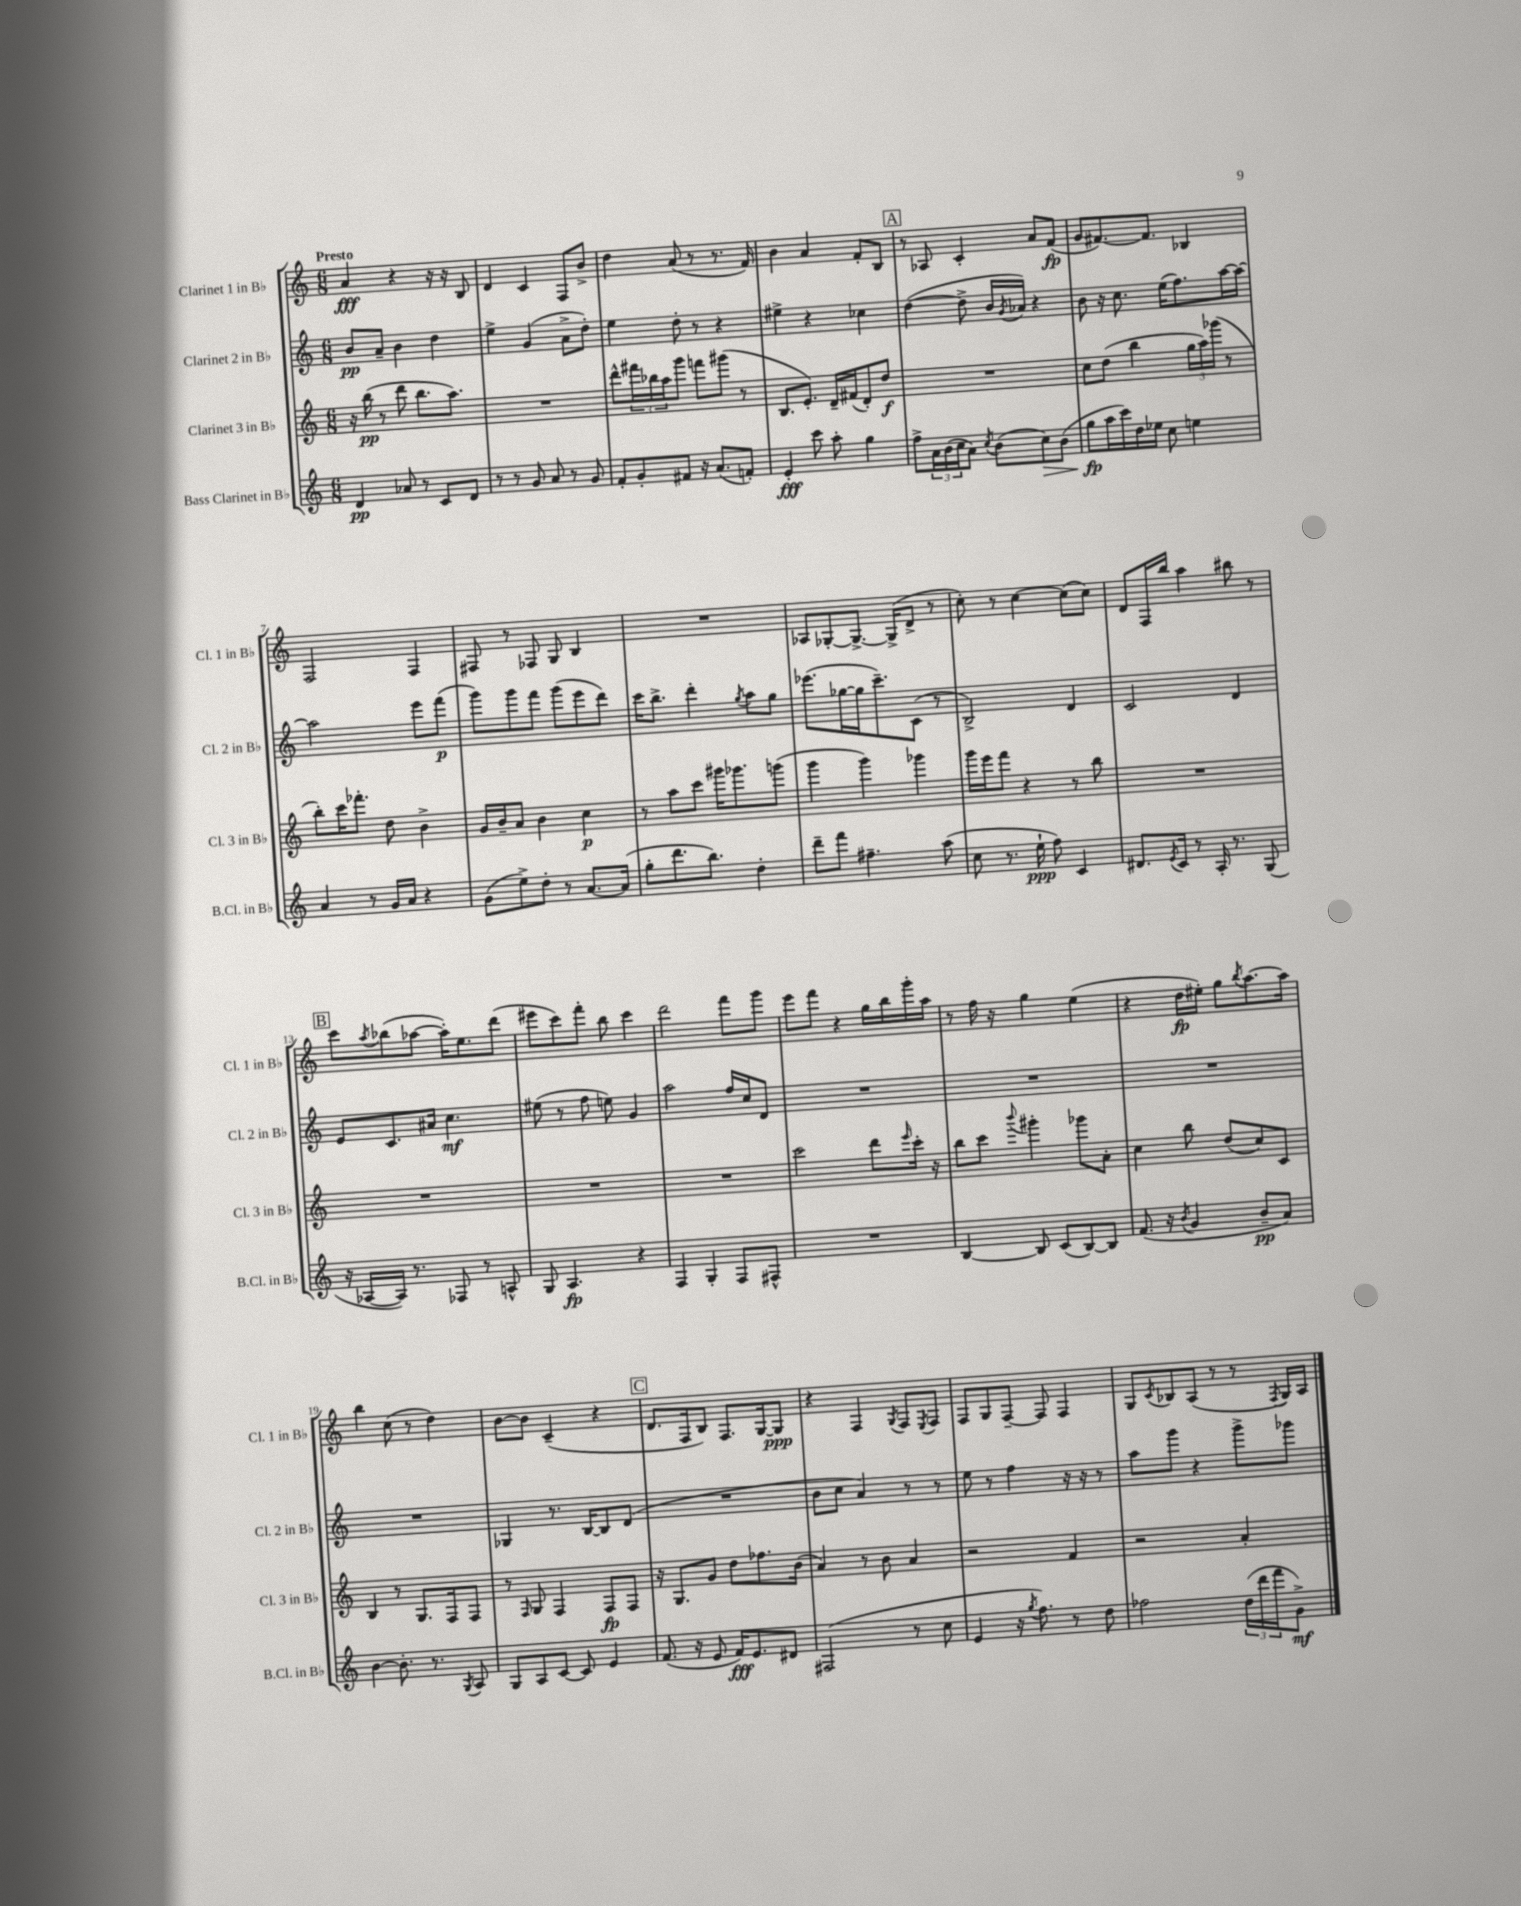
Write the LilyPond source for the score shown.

<<
\new StaffGroup <<
\new Staff = "s0" \with { instrumentName = "Clarinet 1 in Bb" shortInstrumentName = "Cl. 1 in Bb" } {
    \clef treble \key c \major \numericTimeSignature \time 6/8 \tempo "Presto"
    a'4\fff r4 r16 r16 b8 |
    d'4 c'4 f8 b'8-> |
    d''4 a'8( r8 r8. f'16) |
    b'4 a'4 f'8-. b8 |
    \mark \markup { \box "A" } r8 aes8 c'4-. a'8 f'8\fp( |
    g'8 fis'8.~) fis'8. bes4 |
    f2 f4 |
    fis8 r8 fes8 g8 b4 |
    R2. |
    aes8 ges8~-. ges8.~-> ges16->( d'8-> r8 |
    c''8-.) r8 c''4~ c''8( c''8) |
    d'8 f16 b''16 a''4 bis''8 r8 |
    \mark \markup { \box "B" } c'''8 \acciaccatura { a''8 } bes''8( aes''8~ aes''16-.) e''8. d'''8( |
    eis'''8 c'''8) f'''8-. b''8 c'''4 |
    d'''2 f'''8 g'''8 |
    e'''8 f'''8 r4 g''16 b''16 g'''16-. a''16 |
    r8 f''16 r16 g''4 e''4( |
    r4 d''16\fp eis''16-.) g''8 \acciaccatura { b''8 } a''8.~ a''16 |
    b''4 c''8( r8 d''4) |
    b'8~ b'8 c'4--( r4 |
    \mark \markup { \box "C" } d'8. f16 b8) f8. g16~ g8\ppp |
    r4 f4 \acciaccatura { g8 } f8 \acciaccatura { e8 } f8 |
    f8 g8 f8~-- f8 f4 |
    g8 \acciaccatura { c'8 } bes8 a8( r8 r8 \acciaccatura { f8 } g16) a16 \bar "|." |
}
\new Staff = "s1" \with { instrumentName = "Clarinet 2 in Bb" shortInstrumentName = "Cl. 2 in Bb" } {
    \clef treble \key c \major \numericTimeSignature \time 6/8
    b'8\pp a'8-- b'4 d''4 |
    e''4-> g'4( a'8-> d''8-.) |
    e''4 d''8-. r8 r4 |
    eis''4-> r4 ces''4 |
    \mark \markup { \box "A" } d''4~( d''8-> b'16 \acciaccatura { g'8 } aes'16) r4 |
    b'8 r16 c''8. e''16( f''8.) a''16~ a''16~ |
    a''2 e'''8 f'''8\p( |
    g'''8) g'''8 f'''8 g'''8( e'''8 d'''8) |
    c'''16 b''8.-> d'''4-. \acciaccatura { g''8 } a''8 g''8 |
    ees'''8.( ges''16~ ges''16 c'''8.--) c'8( r8 |
    b2->) d'4 |
    c'2 d'4 |
    \mark \markup { \box "B" } e'8 c'8. ais'16 c''4.\mf |
    eis''8( r8 f''8 e''8) g'4 |
    a''2 f''16 c''16 d'8 |
    R2. |
    R2. |
    R2. |
    R2. |
    ges4 r8. b16~ b8 d'8( |
    \mark \markup { \box "C" } R2. |
    b'8 c''8 a'4) r8 r8 |
    e''8 r8 f''4 r16 r16 r8 |
    a''8 g'''8 r4 g'''8-> ges'''8 \bar "|." |
}
\new Staff = "s2" \with { instrumentName = "Clarinet 3 in Bb" shortInstrumentName = "Cl. 3 in Bb" } {
    \clef treble \key c \major \numericTimeSignature \time 6/8
    r16 b''16\pp( r8 d'''8 b''8. a''8.) |
    R2. |
    d'''8-^ \tuplet 3/2 { fis'''16 bes''16 a''16 } g'''8 f'''8 gis'''8( r8 |
    b8. e'8.-.) d'16-- fis'16( d'8-.) d''8\f |
    \mark \markup { \box "A" } R2. |
    c''8 d''8( b''4 \tuplet 3/2 { g''16 a''16) ges'''16( } r8 |
    b''8-.) c'''16 fes'''8.-. d''8 b'4-> |
    g'16 b'16-- a'8 b'4 c''4\p |
    r8 a''8 c'''8 gis'''16 ges'''8. g'''8( |
    g'''4 g'''4) ges'''4 |
    g'''16 e'''16 f'''8 r4 r8 b''8 |
    R2. |
    \mark \markup { \box "B" } R2. |
    R2. |
    R2. |
    c'''2 d'''8 \grace { e'''16 } c'''16-. r16 |
    b''8 c'''8 \appoggiatura { b'''8 } gis'''4-. ges'''8 a'8-. |
    c''4 b''8 d''8( c''8) c'8 |
    b4 r8 g8. f16 f8 |
    r8 \grace { f16 } g8 f4 f8\fp f8 |
    \mark \markup { \box "C" } r16 g8. g'8 d''8 fes''8. b'16( |
    a'4) r8 b'8 a'4 |
    r2 f'4 |
    r2 a'4-. \bar "|." |
}
\new Staff = "s3" \with { instrumentName = "Bass Clarinet in Bb" shortInstrumentName = "B.Cl. in Bb" } {
    \clef treble \key c \major \numericTimeSignature \time 6/8
    d'4\pp aes'8 r8 c'8 d'8 |
    r8 r8 g'8 a'8 r8 g'8 |
    f'8-. g'8-. fis'8 r16 a'8.( f'8-.) |
    e'4-.\fff c'''8 a''8-. g''4 |
    \mark \markup { \box "A" } f''8-> \tuplet 3/2 { a'16 b'16( c''16 } a'8) \acciaccatura { c''8 } b'8( c''8\>) b'8( |
    g''8\fp\! a''16 c'''16) d''16 ees''16 c''8 e''4 |
    a'4 r8 g'16 a'16 r4 |
    g'8( e''8->) d''8-. r8 a'8.~ a'16( |
    g''8-. d'''8. b''8.) d''4-. |
    d'''8-- f'''8 fis''4.-- a''8( |
    c''8 r8. e''16-!\ppp f''8) c'4 |
    dis'8. \acciaccatura { e'8 } c'16 r8 a16-. r8. g8( |
    \mark \markup { \box "B" } r16 aes16~ aes16) r8. fes8 r8 a8-^ |
    g8 a4.\fp r4 |
    f4 g4-. f8 fis8-^ |
    R2. |
    b4~ b8 c'8( b8~) b8 |
    f'8.( r16 \acciaccatura { b'8 } g'4 b'8--\pp a'8) |
    b'4~ b'8.-. r8. \acciaccatura { g8 } a8 |
    g8 a8 c'8~ c'8 e'4 |
    \mark \markup { \box "C" } f'8.( r16 e'8 f'16\fff) e'8. dis'8 |
    fis2( r8 c''8 |
    e'4 r16 \acciaccatura { g''8 } f''8.) r8 d''8 |
    fes''2 \tuplet 3/2 { d''16( d'''16 f'''16 } g'8->\mf) \bar "|." |
}
>>
>>
